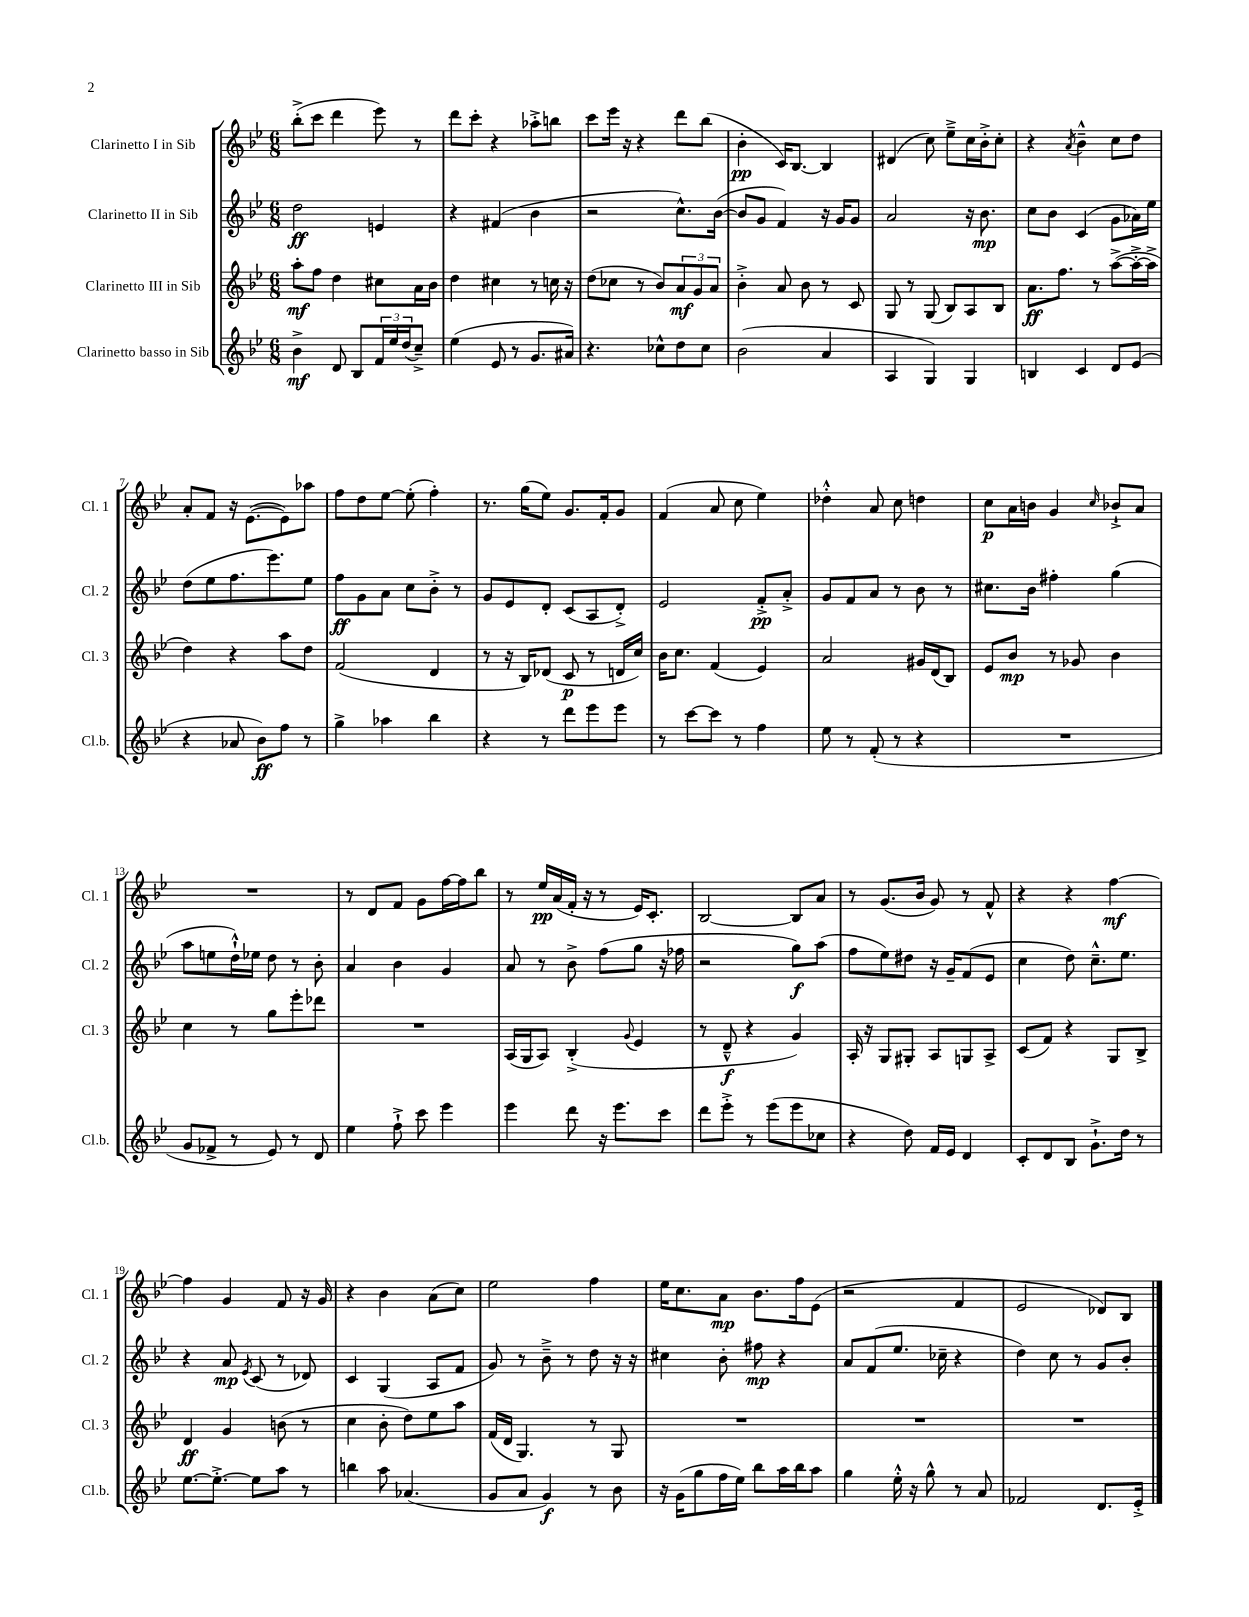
<<
\new StaffGroup <<
\new Staff = "s0" \with { instrumentName = "Clarinetto I in Sib" shortInstrumentName = "Cl. 1" } {
    \clef treble \key bes \major \numericTimeSignature \time 6/8
    bes''8-.->( c'''8 d'''4 ees'''8) r8 |
    d'''8 c'''8-. r4 aes''8-.-> b''8 |
    c'''8 ees'''16 r16 r4 d'''8 bes''8( |
    bes'4-.\pp c'16) bes8.~ bes4 |
    dis'4( c''8) ees''8---> c''16 bes'16-.-> c''8-. |
    r4 \acciaccatura { a'8 } bes'4---^ c''8 d''8 |
    a'8-. f'8 r16 ees'8.~( ees'8) aes''8 |
    f''8 d''8 ees''8~ ees''8-.( f''4-.) |
    r8. g''16( ees''8) g'8. f'16-. g'8 |
    f'4( a'8 c''8 ees''4) |
    des''4-.-^ a'8 c''8 d''4 |
    c''8\p a'16 b'16 g'4 \grace { c''16 } bes'8-!-> a'8 |
    R2. |
    r8 d'8 f'8 g'8 f''16~ f''16 bes''8 |
    r8 ees''16\pp a'16( f'16-. r16 r8 ees'16) c'8.-. |
    bes2~ bes8 a'8 |
    r8 g'8.( bes'16 g'8) r8 f'8-^ |
    r4 r4 f''4~\mf |
    f''4 g'4 f'8 r16 g'16 |
    r4 bes'4 a'8( c''8) |
    ees''2 f''4 |
    ees''16 c''8. a'8\mp bes'8. f''16 ees'8( |
    r2 f'4 |
    ees'2 des'8) bes8 \bar "|." |
}
\new Staff = "s1" \with { instrumentName = "Clarinetto II in Sib" shortInstrumentName = "Cl. 2" } {
    \clef treble \key bes \major \numericTimeSignature \time 6/8
    d''2\ff e'4 |
    r4 fis'4( bes'4 |
    r2 c''8.-^) bes'16~( |
    bes'8 g'8 f'4) r16 g'16 g'8 |
    a'2 r16 bes'8.\mp |
    c''8 bes'8 c'4( g'8 aes'16) ees''16 |
    d''8( ees''8 f''8. ees'''8.) ees''8 |
    f''8\ff g'8 a'8 c''8 bes'8-.-> r8 |
    g'8 ees'8 d'8-. c'8( a8 d'8-.->) |
    ees'2 f'8-.->\pp a'8-.-> |
    g'8 f'8 a'8 r8 bes'8 r8 |
    cis''8. bes'16 fis''4-. g''4( |
    a''8 e''8 d''16-!-^) ees''16 d''8 r8 bes'8-. |
    a'4 bes'4 g'4 |
    a'8 r8 bes'8-> f''8( g''8 r16 fes''16 |
    r2 g''8\f) a''8( |
    f''8 ees''8) dis''8 r16 g'16-- f'8( ees'8 |
    c''4 d''8) c''8.---^ ees''8. |
    r4 a'8\mp \acciaccatura { ees'8 } c'8( r8 des'8) |
    c'4 g4( a8 f'8 |
    g'8) r8 bes'8---> r8 d''8 r16 r16 |
    cis''4 bes'8-. fis''8\mp r4 |
    a'8 f'8( ees''8. ces''16-- r4 |
    d''4) c''8 r8 g'8 bes'8-. \bar "|." |
}
\new Staff = "s2" \with { instrumentName = "Clarinetto III in Sib" shortInstrumentName = "Cl. 3" } {
    \clef treble \key bes \major \numericTimeSignature \time 6/8
    a''8-.\mf f''8 d''4 cis''8 a'16 bes'16 |
    d''4 cis''4 r8 c''16 r16 |
    d''8( ces''8 r8 bes'8) \tuplet 3/2 { a'8\mf g'8 a'8 } |
    bes'4-.-> a'8 bes'8 r8 c'8 |
    g8 r8 g8( bes8) a8 bes8 |
    a'8.\ff f''8. r8 a''8~->( a''16~-.-> a''16-> |
    d''4) r4 a''8 d''8 |
    f'2( d'4 |
    r8 r16 bes16) des'8( c'8\p r8 d'16 c''16) |
    bes'16 c''8. f'4( ees'4) |
    a'2 gis'16 d'16( bes8) |
    ees'8 bes'8\mp r8 ges'8 bes'4 |
    c''4 r8 g''8 ees'''8-. des'''8 |
    R2. |
    a16( g16 a8) bes4-.->( \appoggiatura { g'8 } ees'4 |
    r8 d'8---^\f r4 g'4) |
    a16-. r16 g8 gis8-. a8 g8 a8-> |
    c'8( f'8) r4 g8 bes8-> |
    d'4\ff g'4 b'8( r8 |
    c''4 bes'8-. d''8) ees''8 a''8 |
    f'16( d'16 g4.) r8 g8 |
    R2. |
    R2. |
    R2. \bar "|." |
}
\new Staff = "s3" \with { instrumentName = "Clarinetto basso in Sib" shortInstrumentName = "Cl.b." } {
    \clef treble \key bes \major \numericTimeSignature \time 6/8
    bes'4->\mf d'8 bes8 \tuplet 3/2 { f'16 ees''16 d''16( } c''8--->) |
    ees''4( ees'8 r8 g'8. ais'16) |
    r4. ces''8-^ d''8 ces''8 |
    bes'2( a'4 |
    a4 g4) g4 |
    b4 c'4 d'8 ees'8( |
    r4 aes'8 bes'8\ff) f''8 r8 |
    g''4-> aes''4 bes''4 |
    r4 r8 d'''8 ees'''8 ees'''8 |
    r8 c'''8~ c'''8 r8 f''4 |
    ees''8 r8 f'8-.( r8 r4 |
    R2. |
    g'8 fes'8-> r8 ees'8) r8 d'8 |
    ees''4 f''8-!-> c'''8 ees'''4 |
    ees'''4 d'''8 r16 ees'''8. c'''8 |
    d'''8 ees'''8-.-> r8 ees'''8( ees'''8 ces''8 |
    r4 d''8) f'16 ees'16 d'4 |
    c'8-. d'8 bes8 g'8.-!-> d''16 r8 |
    ees''8.~ ees''8.~-.-> ees''8 a''8 r8 |
    b''4 a''8 aes'4.( |
    g'8 a'8 g'4\f) r8 bes'8 |
    r16 g'16( g''8 f''16 ees''16) bes''8 a''16 bes''16 a''8 |
    g''4 ees''16-.-^ r16 g''8-^ r8 a'8 |
    fes'2 d'8. ees'16-.-> \bar "|." |
}
>>
>>
